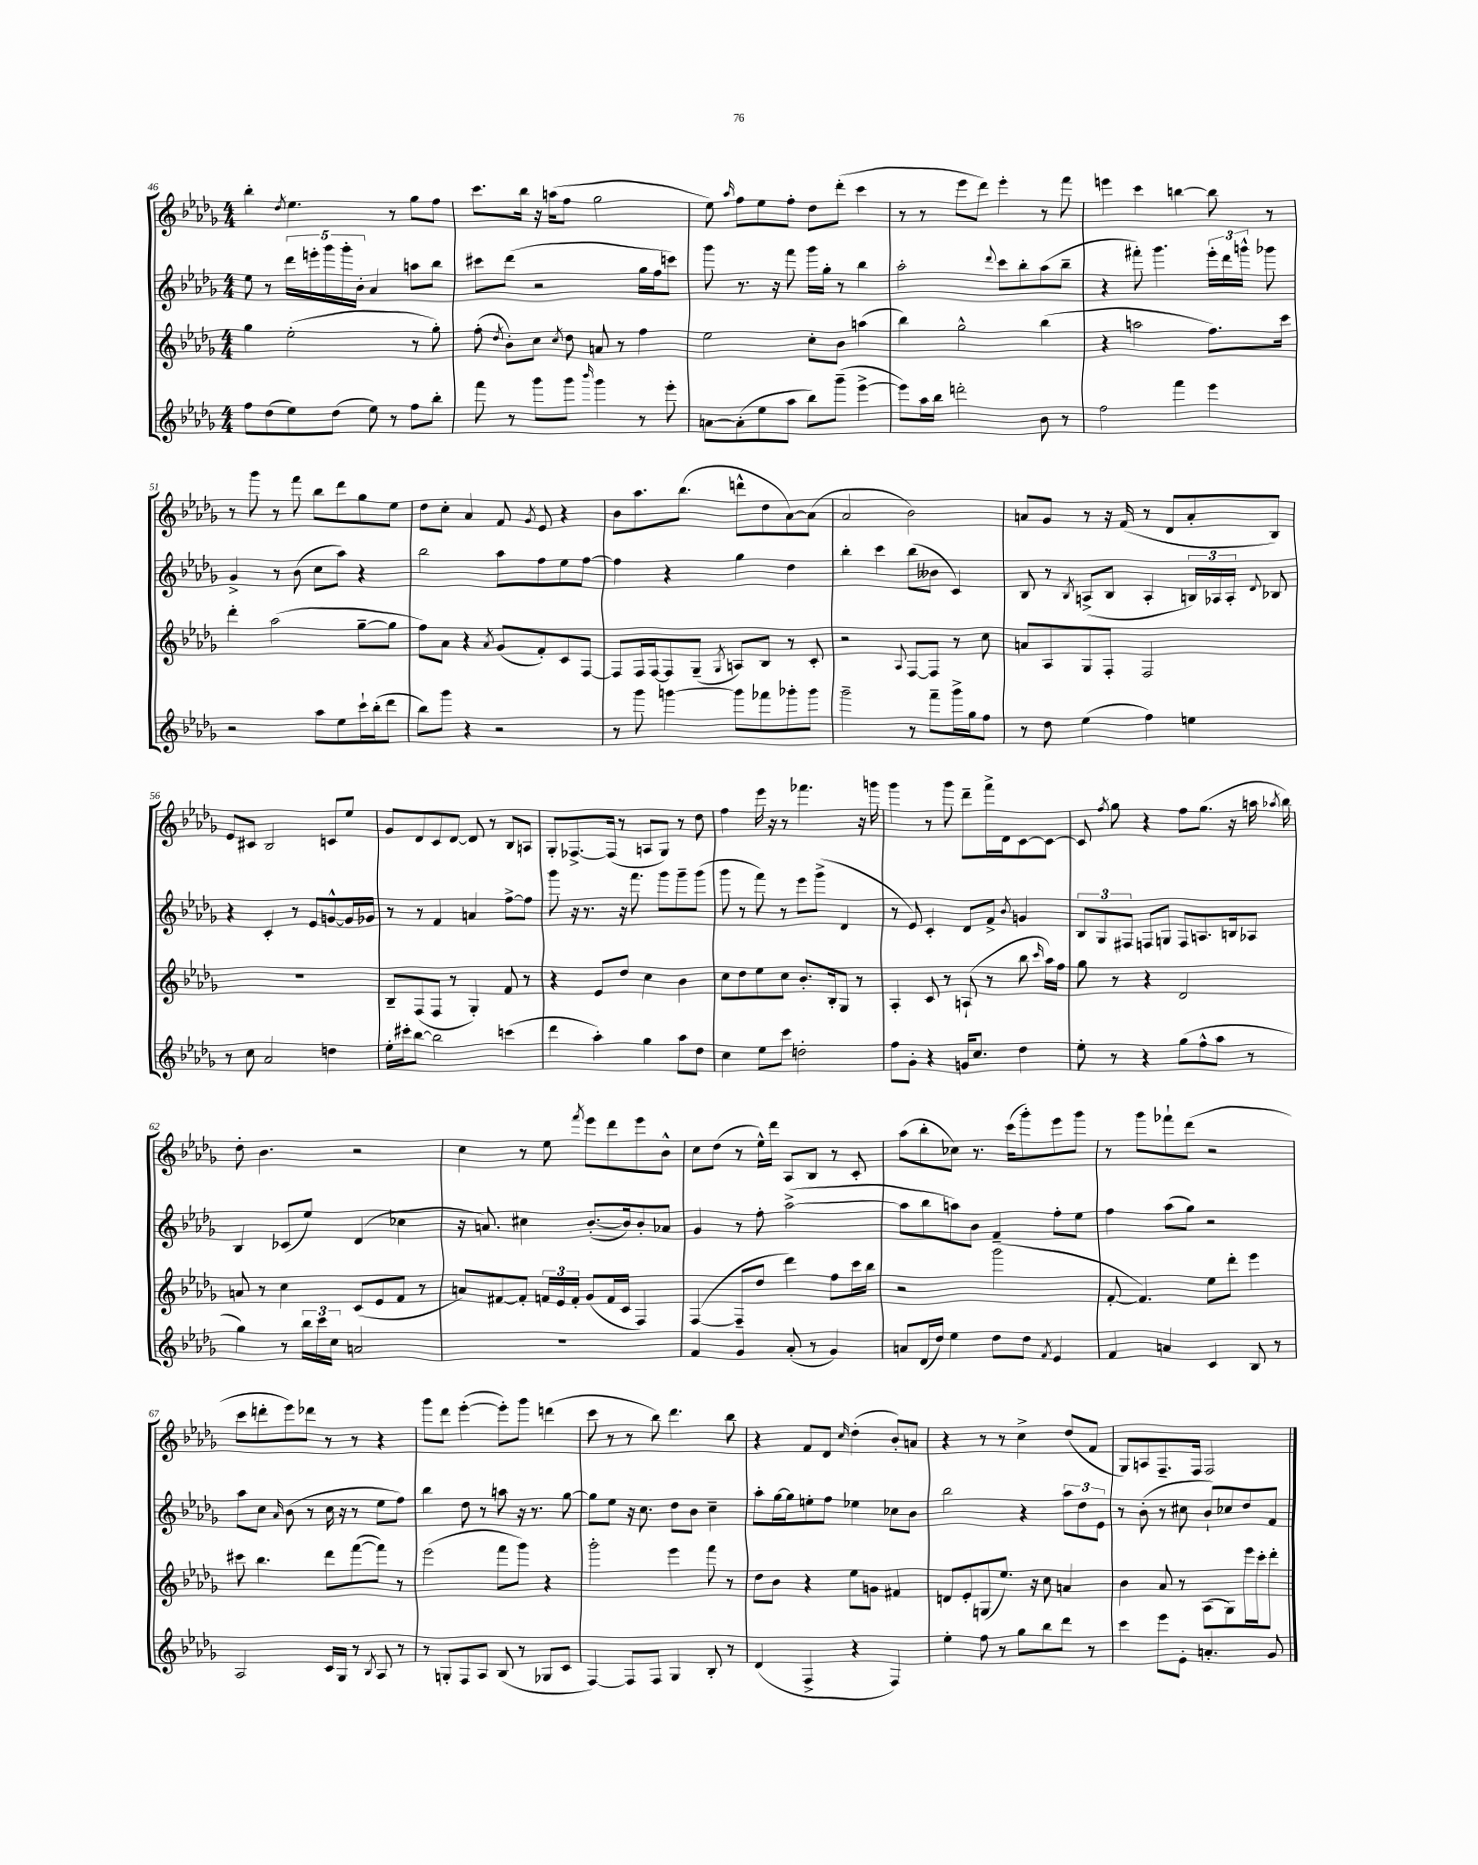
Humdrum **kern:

**kern	**kern	**kern	**kern
*staff4	*staff3	*staff2	*staff1
*clefG2	*clefG2	*clefG2	*clefG2
*k[b-e-a-d-g-]	*k[b-e-a-d-g-]	*k[b-e-a-d-g-]	*k[b-e-a-d-g-]
*M4/4	*M4/4	*M4/4	*M4/4
8ff	4gg-	8ee-	4bb-'
(8dd-	.	8r	.
.	.	.	8qdd-
8ee-)	(2ee-'	20ddd-	4.ee-
.	.	20eee'	.
.	.	20ggg-	.
(8dd-	.	.	.
.	.	20ggg-'	.
.	.	20b-'	.
8ee-)	.	4a-	.
8r	.	.	8r
8ff	8r	8aa	8gg-
8bb-'	8gg-')	8bb-	8ff
=	=	=	=
8fff	(8ff'	8ccc#	8.ccc
.	8qdd-	.	.
8r	8b-')	(8ddd-	.
.	.	.	16bb-
8ggg-	8cc	2r	16r
.	.	.	(16aa
.	8qcc	.	.
8ggg-	8dd-	.	8ff
16qqbbb-	.	.	.
4ggg-	8a	.	2gg-
.	8r	.	.
8r	4ff	16gg-	.
.	.	16ff	.
8eee-'	.	8ccc)	.
=	=	=	=
[8a	2ee-	8ggg-	8ee-)
.	.	.	16qqaa-
(8a']	.	8.r	8ff
8ee-	.	.	8ee-
.	.	16r	.
8aa-	.	8fff	8ff'
8bb-)	8cc'	16ggg-	8dd-
.	.	16gg-'	.
(8ggg-~	8b-	8r	(8ddd-'
[4eee-^	(4aa	4bb-	4ccc
=	=	=	=
8eee-])	4bb-)	2aa-'	8r
16aa-	.	.	8r
16bb-	.	.	.
2ddd'	2gg-^^	.	8eee-
.	.	.	8ddd-)
.	.	8qqddd-	.
.	.	8ccc	4eee-'
.	.	8bb-'	.
8b-	(4bb-	(8aa-	8r
8r	.	8bb-~	8fff
=	=	=	=
2ff	4r	4r	4eee
.	2aa	8fff#')	4ccc
.	.	4.ggg-	.
4fff	.	.	[4bb
4eee-	8.ff)	24eee-'	8bb]
.	.	24ddd-	.
.	.	24ggg^^	.
.	.	8ggg-	8r
.	16ccc	.	.
=	=	=	=
2r	4ddd-'	4g-^	8r
.	.	.	8ggg-
.	(2aa-	8r	8r
.	.	(8b-	8fff
8aa-	.	8cc	8bb-
8ee-	.	8aa-)	8ddd-
16ccc`	[8gg-~	4r	8gg-
(16bb-'	.	.	.
8ddd-	8gg-]	.	8ee-
=	=	=	=
8bb-)	8ff)	2bb-	8dd-
8ggg-	8a-	.	8cc'
4r	4r	.	4a-
.	8qa-	.	.
2r	(8g-	8aa-	8f
.	.	.	8qg-
.	8f')	8ff	8e-
.	8c	8ee-	4r
.	[8F	[8ff	.
=	=	=	=
8r	8F]	4ff]	8b-
8ggg-	16F	.	8.aa-
.	[16F	.	.
[4ggg	8F]	4r	.
.	.	.	(8.bb-
.	(8G-~	.	.
.	8qG-	.	.
8ggg]	8A)	4gg-	8ddd^^
8fff-	8B-	.	8dd-
8ggg-'	8r	4dd-	[8a-)
8ggg-	8c'	.	(8a-]
=	=	=	=
2ggg-~	2r	4bb-'	2a-
.	.	4ccc	.
.	8qqA-	.	.
8r	[8F	(8bb-	2b-)
8fff~	8F]	8b--	.
16ggg-^	8r	4c)	.
16gg-	.	.	.
8ff	8cc	.	.
=	=	=	=
8r	8a	8B-	8a
8dd-	8A-	8r	8g-
.	.	8qB-	.
(4ee-	8G-	(8A^	8r
.	8F'	8B-	16r
.	.	.	(16f
4ff)	2F	4A'	8r
.	.	.	8d-
4ee	.	24B)	8a'
.	.	24A-	.
.	.	24A-'	.
.	.	8qqd-	.
.	.	8B-	8B-)
=	=	=	=
8r	1r	4r	8e-
8cc	.	.	8c#
2a-	.	4c'	2B-
.	.	8r	.
.	.	8e-	.
4dd	.	[8g^^	8c
.	.	16g]	8ee-
.	.	16g-	.
=	=	=	=
16ee-'	8B-~	8r	8g-
16ccc#'	.	.	.
[8bb-	(8F	8r	8d-
2bb-]	8F	4f	8c
.	8r	.	[8d-
.	4G-')	4a	8d-]
.	.	.	8r
(4ccc	8f	[8ff^	8B-
.	8r	8ff]	8A
=	=	=	=
4ddd-	4r	8ggg-	8G-'
.	.	16r	[8.F-^
.	.	8.r	.
4aa-')	8e-	.	.
.	.	.	(16F-]
.	8dd-	16r	8r
.	.	8.fff	.
4gg-	4cc	.	8A
.	.	8ggg-	8G-)
8aa-	4b-	8ggg-~	8r
8dd-	.	(8ggg-	8dd-
=	=	=	=
4cc	8cc	8ggg-	4ff
.	8dd-	8r	.
8ee-	8ee-	8fff)	16eee-
.	.	.	16r
8ccc	8cc	8r	8r
2dd'	8.b-'	8eee-	4.fff-
.	.	(8ggg-^	.
.	16B-'	.	.
.	8G-	4d-	.
.	8r	.	16r
.	.	.	16ggg
=	=	=	=
8ff	4A-'	8r	4ggg-
8g-'	.	8e-)	.
4r	8c	4c'	8r
.	8r	.	8ggg-
16g	(8A`	8d-	8ddd-~
8.cc	.	.	.
.	8r	8f^	16fff^
.	.	.	16d-
.	.	8qb-	.
4dd-	8bb-	4g	[8c
.	16qqccc	.	.
.	16aa-)	.	8c_
.	16ff	.	.
=	=	=	=
8ee-'	8gg-	12B-	8c]
.	.	12G-	.
.	.	.	8qff
8r	8r	.	8gg-
.	.	12F#	.
4r	4r	8F	4r
.	.	8G	.
(8gg-	2d-	8F	8ff
8ff^^	.	8.A	(8.gg-
8aa-	.	.	.
.	.	16B	16r
8r	.	8A-	16aa
.	.	.	8qaa-
.	.	.	16bb-)
=	=	=	=
4gg-)	8a	4B-	8dd-'
.	8r	.	4.b-
8r	4cc	(8c-	.
24bb-	.	8ee-)	.
24ccc	.	.	.
24cc	.	.	.
2a	(8c	(4d-	2r
.	8e-	.	.
.	8f	4cc-	.
.	8r	.	.
=	=	=	=
1r	8a)	16r	4cc
.	.	8.a)	.
.	[8f#	.	.
.	8f#']	4cc#	8r
.	24f	.	8ee-
.	24e-	.	.
.	24f'	.	.
.	.	.	8qfff
.	(8g-	([8.b-'	8eee-
.	16f	.	8ddd-
.	16c	16b-])	.
.	4F)	8b-'	8eee-
.	.	8a-	8b-^^
=	=	=	=
4f	([4F	4g-	8cc
.	.	.	(8dd-
4g-	8F~]	8r	8r
.	8dd-	8ff'	16ee-^^)
.	.	.	16ddd-
(8a-'	4ddd-)	([2aa-^	8A-
8r	.	.	8B-
4g-)	8ff	.	8r
.	16ccc	.	8c'
.	16bb-	.	.
=	=	=	=
8a	2r	8aa-]	(8aa-
(16d-	.	8bb-	8bb-'
16dd-)	.	.	.
4ee-	.	8aa)	8cc-)
.	.	8b-	8.r
8dd-	(2ggg-	4f~	.
.	.	.	(16ccc
8dd-	.	.	8ggg-')
8qf	.	.	.
4e-	.	8ff'	8eee-
.	.	8ee-	8ggg-
=	=	=	=
4f	[8f'	4ff	8r
.	4.f])	.	8ggg-
4a	.	(8aa-	8fff-`
.	.	8gg-)	(8ddd-
4c	8ee-	2r	2r
.	8ddd-'	.	.
8B-	4eee-	.	.
8r	.	.	.
=	=	=	=
2A-	8ccc#	8aa-	8ccc
.	4.bb-	8cc	8ddd'
.	.	16qqa-	.
.	.	(8b-	8eee-)
.	.	8r	8ddd-
16c	8ddd-	16cc	8r
16G-	.	16r	.
8r	([8fff	8r	8r
8qB-	.	.	.
8A-	8fff])	8ee-	4r
8r	8r	8ff)	.
=	=	=	=
8r	(2eee-	4bb-	8ggg-
8G'	.	.	8ddd-
8F	.	8dd-	([4eee-'
8A-	.	8r	.
(8B-	8fff	8aa	8eee-'])
8r	8ggg-)	16r	8ggg-
.	.	8.r	.
8G-	4r	.	(4ddd
8c	.	[8gg-	.
=	=	=	=
[4F)	2ggg-'	8gg-]	8ccc
.	.	8ee-	8r
8F]	.	16r	8r
.	.	8.cc	.
8F	.	.	8bb-)
4G-	4eee-	8dd-	4.ddd-
.	.	8b-	.
8B-'	8fff	4cc~	.
8r	8r	.	8bb-
=	=	=	=
(4d-	8dd-	8aa-'	4r
.	8b-	[16gg-	.
.	.	16gg-]	.
4F^	4r	8ee'	8f
.	.	8ff	8d-
.	.	.	16qqcc
4r	8ee-	4ee-	(4dd-'
.	8g	.	.
4F)	4f#	8cc-	8b-')
.	.	8b-	8a
=	=	=	=
4ee-'	8d	2bb-	4r
.	8e-'	.	.
8ff	(8G	.	8r
8r	8.ee-)	.	8r
8gg-	.	4r	4cc^
.	16r	.	.
8bb-	8cc	.	.
8ddd-	4a	12aa-	(8dd-
.	.	12dd-	.
8r	.	.	8f
.	.	12e-	.
=	=	=	=
4ccc	4b-	8r	8G-)
.	.	(8b-'	8A
8eee-	8a-	8r	8.F~
8e-'	8r	8cc#	.
.	.	.	16F
4.a'	(8A-	8b-`)	2F
.	8G-)	8cc-	.
.	16eee-	8dd-	.
.	16ccc'	.	.
8g-	8ddd-'	8f	.
==	==	==	==
*-	*-	*-	*-
